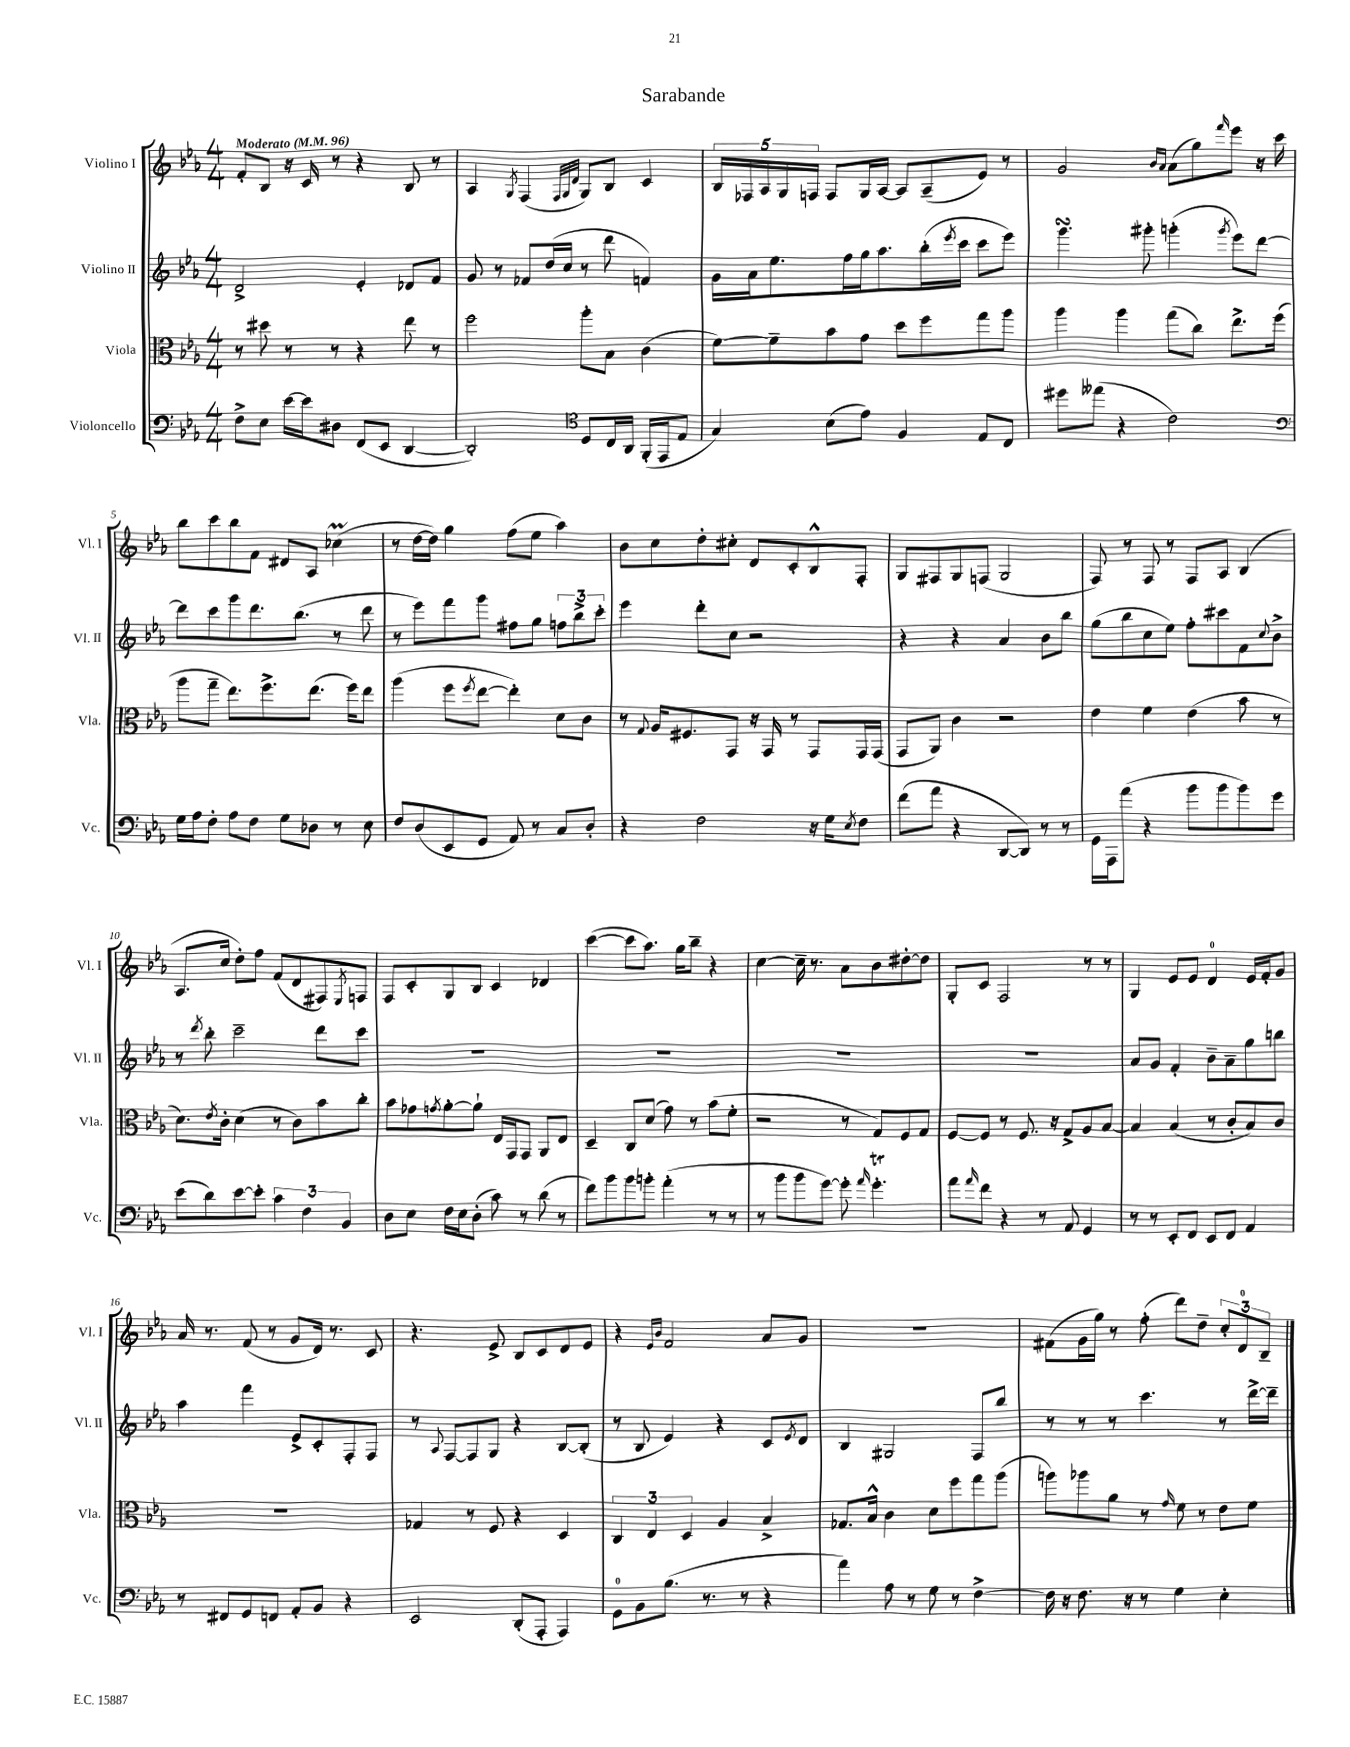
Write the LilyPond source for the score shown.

\header { title = "Sarabande" }
<<
\new StaffGroup <<
\new Staff = "s0" \with { instrumentName = "Violino I" shortInstrumentName = "Vl. I" } {
    \clef treble \key ees \major \numericTimeSignature \time 4/4 \tempo "Moderato" 4 = 96
    f'8-. bes8 r16 c'16 r8 r4 bes8 r8 |
    aes4 \acciaccatura { g8 } f4( \grace { f32 g32 d'32 } g8) bes8 c'4 |
    \tuplet 5/4 { bes16 fes16 aes16 g16 f16 } f8 g16 aes16~ aes8 aes8--( ees'8) r8 |
    g'2 \grace { bes'16 aes'16 } aes'8( g''8) \grace { f'''16 } ees'''8 r16 c'''16 |
    bes''8 c'''8 bes''8 f'8 dis'8 aes8 ces''4\prall( |
    r8 d''16~ d''16) g''4 f''8( ees''8 aes''4) |
    bes'8 c''8 d''8-. cis''8-. d'8 c'8-. bes8-^ f8-. |
    g8 fis8 g8 f8( g2 |
    f8) r8 f8 r8 f8 aes8 bes4( |
    aes8. c''16 d''8-.) f''8 f'8( d'8 fis8) \acciaccatura { ees8 } f8 |
    f8 c'8-. g8 bes8 c'4 des'4 |
    c'''4~( c'''8 aes''8.) g''16 bes''8-- r4 |
    c''4~ c''16-- r8. aes'8 bes'8 dis''8~-. dis''8 |
    g8-. c'8 f2 r8 r8 |
    g4 ees'8 ees'8 d'4-0 ees'16 f'16-. g'8 |
    aes'16 r8. f'8( r8 g'8 d'16) r8. c'8 |
    r4. ees'8-> bes8 c'8 d'8 ees'8 |
    r4 \grace { ees'16 bes'16 } f'2 aes'8 g'8 |
    R1 |
    fis'8( g'16 g''16) r8 f''8-.( d'''8) d''8-- \tuplet 3/2 { c''8-. d'8-0 bes8-- } \bar "|." |
}
\new Staff = "s1" \with { instrumentName = "Violino II" shortInstrumentName = "Vl. II" } {
    \clef treble \key ees \major \numericTimeSignature \time 4/4
    d'2-> ees'4-. des'8 f'8 |
    g'8 r8 fes'8 d''16( c''16 r8 d'''8 f'4) |
    g'16 aes'16 ees''8. f''16 g''16 aes''8. bes''16-.( \acciaccatura { ees'''8 } c'''16 c'''8 ees'''8) |
    g'''4.\turn gis'''8-. g'''4-.( \acciaccatura { g'''8 } ees'''8) d'''8~ |
    d'''8 c'''8 g'''8 d'''8. bes''8.( r8 d'''8 |
    r8 ees'''8) f'''8 g'''8 fis''8 g''8 \tuplet 3/2 { f''8 bes''8-> c'''8-. } |
    ees'''4 d'''8-. c''8 r2 |
    r4 r4 aes'4 bes'8 bes''8 |
    g''8( bes''8 c''8 ees''8) f''8-. cis'''8 f'8 \appoggiatura { c''8 } bes'8-> |
    r8 \acciaccatura { d'''8 } bes''8-. c'''2-- d'''8 c'''8 |
    R1 |
    R1 |
    R1 |
    R1 |
    aes'8 g'8 f'4-. bes'8-- aes'8-- g''8 b''8 |
    aes''4 f'''4 ees'8-> c'8-. f8-. f8 |
    r8 \appoggiatura { aes8 } f8~ f8 g8 r4 bes8~ bes8-.( |
    r8 bes8 ees'4) r4 c'8 \acciaccatura { ees'8 } d'8 |
    bes4 gis2 f8 bes''8 |
    r8 r8 r8 c'''4. r8 d'''16~-> d'''16-- \bar "|." |
}
\new Staff = "s2" \with { instrumentName = "Viola" shortInstrumentName = "Vla." } {
    \clef alto \key ees \major \numericTimeSignature \time 4/4
    r8 dis''8 r8 r8 r4 ees''8 r8 |
    f''2 aes''8-. bes8 c'4( |
    f'8~) f'8-- bes'8 g'8 d''8 f''8 g''8 aes''8 |
    aes''4 aes''4 g''8( c''8) ees''8.-> f''16( |
    aes''8 g''8-- ees''8.) f''8.-> ees''8.( f''16) ees''8 |
    aes''4( f''8 \acciaccatura { f''8 } ees''8~ ees''4-.) d'8 c'8 |
    r8 \appoggiatura { g8 } aes16 fis8. g,8 r16 g,16 r8 g,8 g,16 g,16( |
    g,8 aes,8) c'4 r2 |
    ees'4 f'4 ees'4( bes'8 r8 |
    d'8.) \acciaccatura { ees'8 } c'16-. d'4( r8 c'8) bes'8 c''8-. |
    bes'8 ges'8 \acciaccatura { g'8 } aes'8~-. aes'8-! ees16 g,16 g,8 aes,8 ees8 |
    d4-- c8 d'8( g'8) r8 bes'8( f'8-. |
    r2 r8 g8) f8 g8 |
    f8~ f8 r8 f8. r16 g8-> aes8 bes8~ |
    bes4 bes4( r8 c'8-. bes8) c'8 |
    R1 |
    ges4 r8 f8 r4 d4 |
    \tuplet 3/2 { c4 ees4 d4 } aes4 bes4-> |
    ges8. bes16-^ c'4 d'8 f''8 g''8 aes''8( |
    a''8) aes''8 aes'8 r8 \grace { g'16 } f'8 r8 ees'8 f'8 \bar "|." |
}
\new Staff = "s3" \with { instrumentName = "Violoncello" shortInstrumentName = "Vc." } {
    \clef bass \key ees \major \numericTimeSignature \time 4/4
    f8-> ees8 ees'16~ ees'16 dis8 f,8( ees,8 d,4~ |
    d,2-.) \clef tenor d8 c16 aes,16 f,16-.( ees,16 ees8 |
    g4) bes8( ees'8) f4 ees8 c8 |
    dis''8 eeses''8( r4 c'2) |
    \clef bass g16 aes16 f8-. aes8 f8 g8 des8 r8 ees8 |
    f8 d8( ees,8 g,8 aes,8) r8 c8 d8-. |
    r4 f2 r16 g16 \acciaccatura { ees8 } f8 |
    f'8( aes'8 r4 d,8~ d,8) r8 r8 |
    g,16 aes,,16 aes'8( r4 bes'8 bes'8 bes'8) g'8 |
    ees'8( d'8) ees'8~ ees'8-. \tuplet 3/2 { c'4 f4 bes,4 } |
    d8 ees8 f16 ees16 d8-.( c'8) r8 d'8( r8 |
    f'8) bes'8 bes'8 b'8-. aes'4-.( r8 r8 |
    r8 bes'8 bes'8 g'8~) g'8-. \grace { aes'16 } g'4.-.\trill |
    aes'8 \grace { aes'16 } f'8 r4 r8 aes,8 g,4 |
    r8 r8 ees,8-. f,8 ees,8 f,8 aes,4 |
    r8 fis,8 g,8 f,8 aes,8-. bes,8 r4 |
    ees,2 d,8-.( aes,,8-. aes,,4) |
    g,8-0 bes,8 bes8.( r8. r8 r4 |
    aes'4) aes8 r8 g8 r8 f4~-> |
    f16 r16 f8. r16 r8 g4 ees4-. \bar "|." |
}
>>
>>
